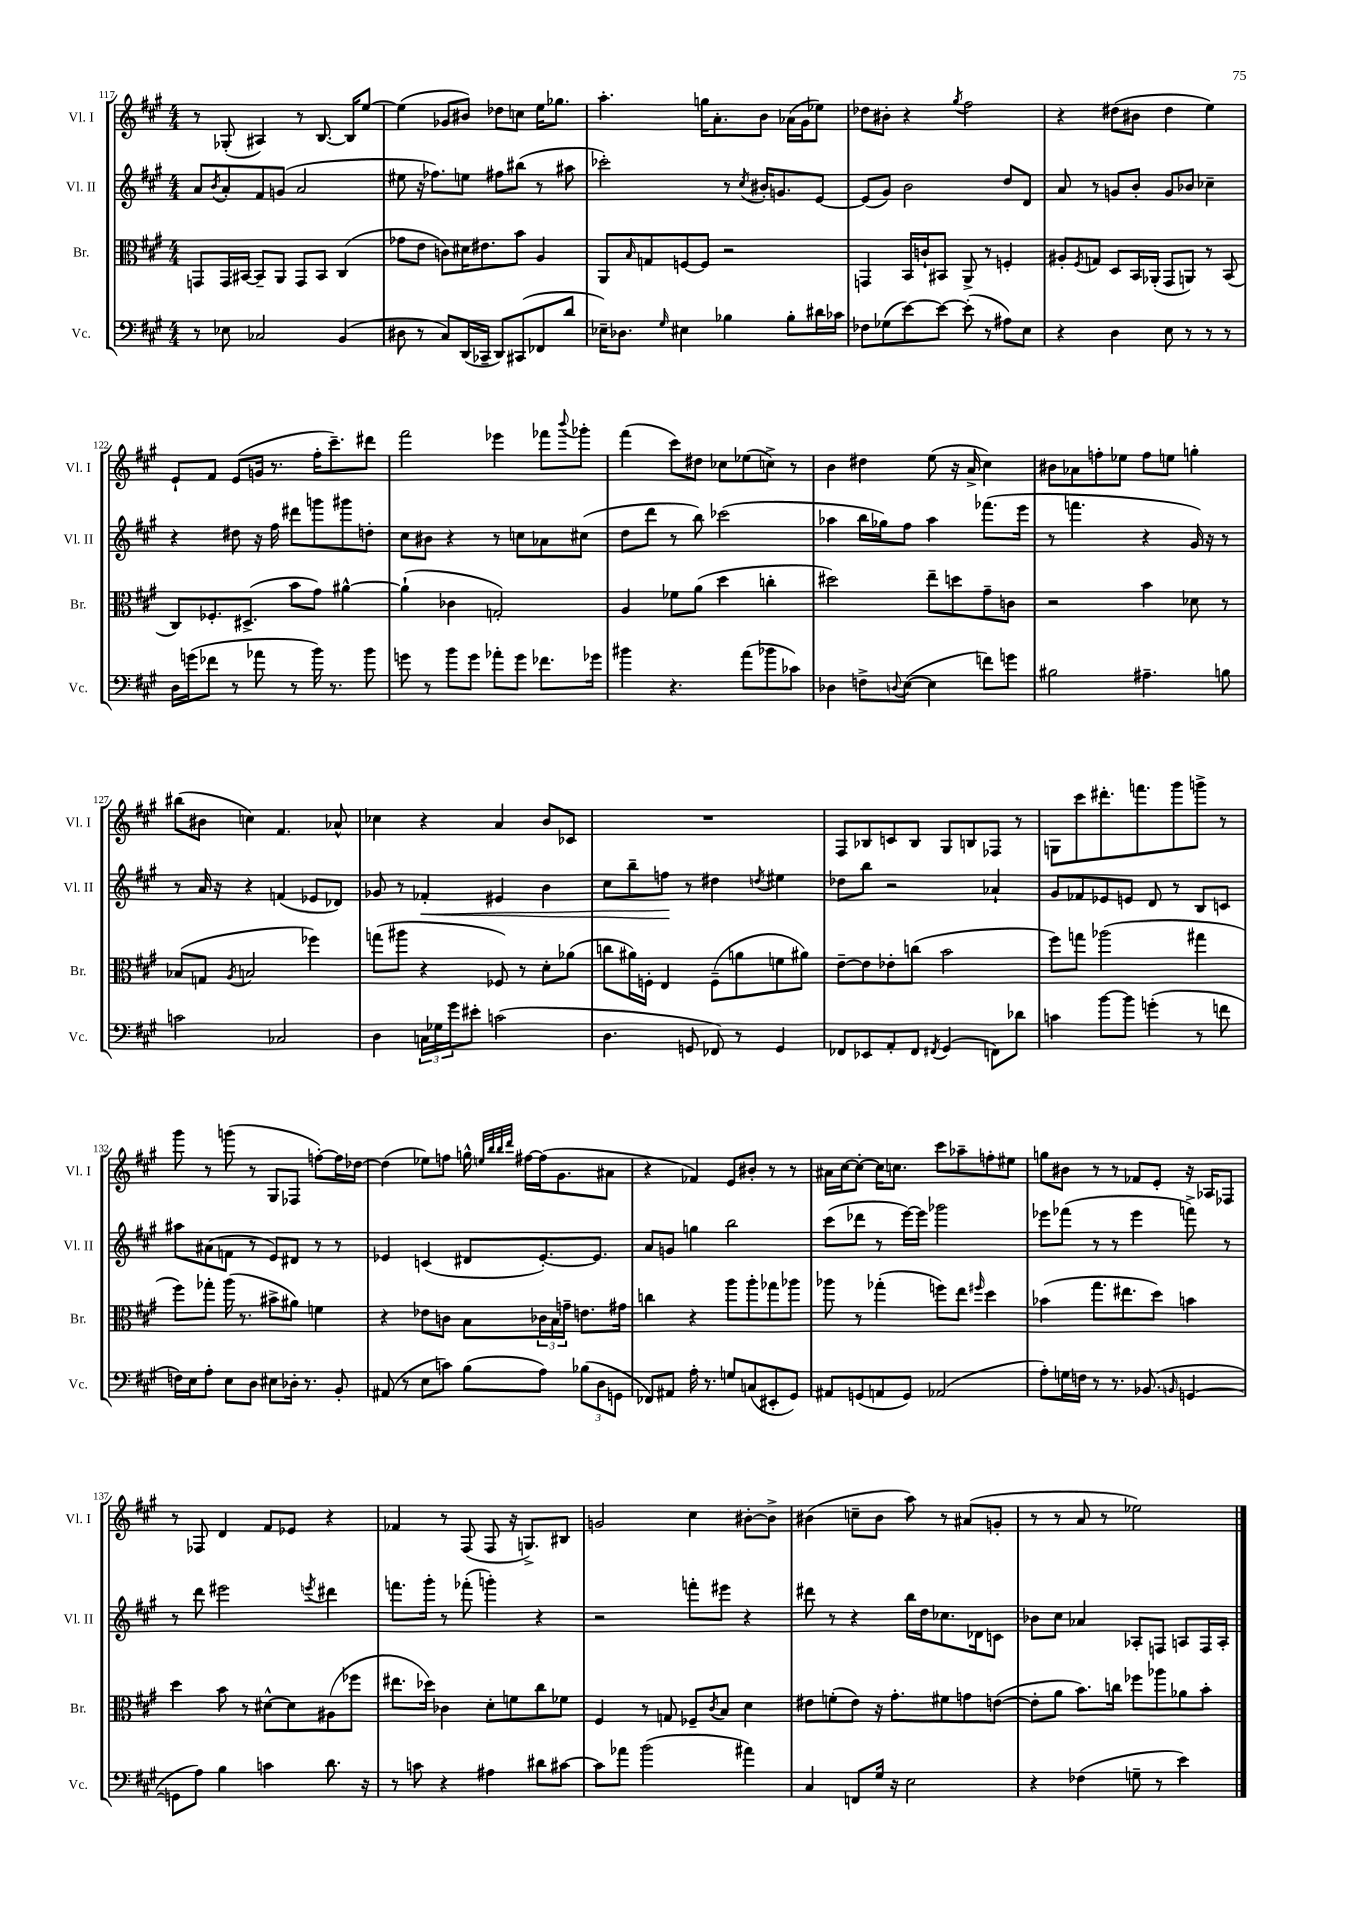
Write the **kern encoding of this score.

**kern	**kern	**kern	**kern
*staff4	*staff3	*staff2	*staff1
*clefF4	*clefC3	*clefG2	*clefG2
*k[f#c#g#]	*k[f#c#g#]	*k[f#c#g#]	*k[f#c#g#]
*M4/4	*M4/4	*M4/4	*M4/4
8r	8GG	8a	8r
.	.	8qb	.
8E-	16GG	8a'	(8G-'
.	[16BB#	.	.
2C-	8BB#~]	8f#	4A#)
.	8AA	(8g	.
.	8GG	2a	8r
.	8BB#	.	[8.B
(4BB	(4C#	.	.
.	.	.	16B]
.	.	.	[8ee
=	=	=	=
8D#	8g-	8ee#	(4ee]
8r	8e	16r	.
.	.	8.ff-)	.
8C#)	8c)	.	8g-
(16DD	16d#	8ee	8b#)
16CC-~	8.e#	.	.
8DD)	.	8ff#	8dd-
(8CC#	8b	(8bb#	8cc
8FF-	4A	8r	16ee
.	.	.	8.gg-
8d	.	8aa#	.
=	=	=	=
16E-~)	8AA	2ccc-')	4.aa'
8.D-	.	.	.
.	16qqB	.	.
.	8G	.	.
16qqG#	.	.	.
4E#	[8F	.	.
.	8F]	.	16gg
.	.	.	8.a'
4B-	2r	8r	.
.	.	8qcc#	.
.	.	16b#'	8b
.	.	8.g	.
8B-'	.	.	(16a-
.	.	.	16g#
16d#	.	[8e	8ee-)
16c-	.	.	.
=	=	=	=
8F-	4GG	(8e]	8dd-
(8G-	.	8g#)	8b#'
[8e)	16BB	2b	4r
.	16c`	.	.
8e_	8BB#	.	.
.	.	.	8qgg#
(8e']	8AA^	.	2ff#
8r	8r	.	.
8A#)	4F'	8dd	.
8E	.	8d	.
=	=	=	=
4r	8A#'	8a	4r
.	8qF#	.	.
.	8G	8r	.
4D	8D	8g	(8dd#
.	16BB	8b'	8b#
.	(16AA-'	.	.
8E	8GG#	8g	4dd#
8r	8AA)	8b-	.
8r	8r	4cc-~	4ee)
8r	(8BB	.	.
=	=	=	=
16D	8C#)	4r	8e`
(16g	.	.	.
8f-	8.F-'	.	8f#
8r	.	8dd#	(8e
.	(8.D#^	.	.
8a-	.	16r	16g
.	.	16ff#	8.r
8r	8b	8ddd#	.
16b)	8g#)	8ggg	16ff#'
8.r	.	.	8.ccc#~)
.	[4a#^^	8ggg#	.
8b	.	8dd'	8ddd#
=	=	=	=
8g	(4a#`]	8cc#	2fff#
8r	.	8b#	.
8b	4c-	4r	.
8g	.	.	.
8a-'	2G')	8r	4eee-
8g	.	8cc	.
8.f-	.	8a-	8fff-
.	.	.	8qqbbb
.	.	(8cc#	8ggg-'
16g-	.	.	.
=	=	=	=
4b#	4A	8dd	(4fff#
.	.	8ddd	.
4.r	8f-	8r	8ccc#)
.	(8a	8bb)	8dd#
.	4dd	(2ccc-	8cc-
(8a	.	.	(8ee-
8b-	4cc'	.	8cc^)
8c-)	.	.	8r
=	=	=	=
4D-	2dd#)	4aa-	4b
8F^	.	16bb	4dd#
.	.	16gg-)	.
8qqD	.	.	.
([8E	.	8ff#	.
4E]	8ee~	4aa-	(8ee
.	8dd	.	16r
.	.	.	16a^
8f)	8g#~	(8.fff-	4cc#)
8g	8c	.	.
.	.	16eee	.
=	=	=	=
2B#	2r	8r	8b#
.	.	4.fff	8a-
.	.	.	8ff'
.	.	.	8ee-
4.A#~	4b	4r	8ff
.	.	.	8ee
.	8d-	16g#)	4gg'
.	.	16r	.
8B	8r	8r	.
=	=	=	=
2c	(8B-	8r	(8bb#
.	8G	16a	8b#
.	.	16r	.
.	8qA	.	.
.	2B	4r	4cc)
2C-	.	(4f	4.f#
.	4ff-)	8e-	.
.	.	8d-)	8a-^^
=	=	=	=
4D	(8gg	8g-	4cc-
.	8aa#	8r	.
24C	4r	4f-'	4r
24G-	.	.	.
24g#	.	.	.
8e#'	.	.	.
(2c	8F-)	4e#	4a
.	8r	.	.
.	8d'	4b	8b
.	(8a-	.	8c-
=	=	=	=
4.D	8cc	8cc#	1r
.	16a#)	8bb~	.
.	16F'	.	.
.	4E	8ff	.
8GG	.	8r	.
8FF-)	(8F~	4dd#	.
8r	8a	.	.
.	.	8qdd	.
4GG	8f	4ee#	.
.	8a#)	.	.
=	=	=	=
8FF-	[8e~	8dd-	8F#
8EE-	8e]	8bb	8B-
8AA'	8e-'	2r	8c
8FF-	(8cc	.	8B-
8qFF#	.	.	.
(4GG#	2b	.	8G#
.	.	.	8B
8FF)	.	4a-`	8F-
8d-	.	.	8r
=	=	=	=
4c	8ff#)	8g#	8G
.	8gg	8f-	8ccc#
[8b	(2aa-	8e-	8.ddd#'
8b]	.	8e	.
.	.	.	8.fff
(4g'	.	8d	.
.	.	8r	8ggg#
8r	4gg#	8B	8ggg^
8f	.	8c	8r
=	=	=	=
16F)	8ff#)	8aa#	8ggg#
16E	.	.	.
8A'	8gg-'	(8a#	8r
8E	(16aa	8f	(8ggg
.	8.r	.	.
8D	.	8r	8r
8E#	8b#^	8e)	8G#
16D-'	8a#)	8d#	8F-
8.r	.	.	.
.	4f	8r	[8ff')
8BB'	.	8r	16ff]
.	.	.	[16dd-
=	=	=	=
(8AA#	4r	4e-	(4dd-]
8r	.	.	.
8E	8e-	(4c	8ee-)
8c)	8c	.	8ff
(8B	8B	8d#	16gg^^
.	.	.	32qqee
.	.	.	32qqbb
.	.	.	32qqbb
.	.	.	32qqddd
.	.	.	[16ff#
8A)	24c-	[8.e-')	(16ff#]
.	24B	.	.
.	.	.	8.g#
.	24g~	.	.
(12B-	8.e	.	.
.	.	8.e-]	.
12D	.	.	.
.	.	.	8a#
12GG	.	.	.
.	16g#	.	.
=	=	=	=
8FF-)	4cc	8a	4r
8AA#	.	8g	.
16A'	4r	4gg	4f-)
8.r	.	.	.
8G	8aa	2bb	8e
(8C	8aa'	.	8b#'
8EE#'	8gg-	.	8r
8GG#)	8aa-	.	8r
=	=	=	=
8AA#	8aa-	(8ccc#	16a#
.	.	.	[16cc#
(8GG	8r	8ddd-	8cc#'_
8AA	(4gg-'	8r	16cc#]
.	.	.	8.cc
8GG)	.	[16eee)	.
.	.	16eee]	.
(2AA-	8ff)	2ggg-	8ccc#
.	8ee	.	8aa-~
.	16qqff#	.	.
.	4dd	.	8ff'
.	.	.	8ee#
=	=	=	=
8A')	(4b-	8eee-	8gg
16G	.	(8fff-	8b#
16F	.	.	.
8r	8.gg#	8r	8r
8.r	.	8r	8r
.	8.ee#	.	.
.	.	4eee-	8f-
(8.BB-	.	.	.
.	8dd)	.	8e'
16qqBB	.	.	.
[4GG	4b	8fff^)	16r
.	.	.	16A-
.	.	8r	8F-
=	=	=	=
8GG]	4dd	8r	8r
8A)	.	8ddd	8F-
4B	8b	2eee#	4d
.	8r	.	.
4c	[8d#^^	.	8f#
.	8d#]	.	8e-
.	.	8qeee	.
8.d	(8A#	4ddd#	4r
.	8ff-	.	.
16r	.	.	.
=	=	=	=
8r	8.ee#	8.fff	4f-
8c	.	.	.
.	16dd-)	16ggg#'	.
4r	4c-	8r	8r
.	.	(8fff-'	(8F#
4A#	8d'	4ggg')	8F#
.	8f	.	16r
.	.	.	8.G^)
8d#	8cc#	4r	.
[8c#	8f-	.	8B#
=	=	=	=
8c#]	4F#	2r	2g
8a-	.	.	.
(2b	8r	.	.
.	8G	.	.
.	8F-~	8fff'	4cc#
.	8qc#	.	.
.	8B	8eee#	.
4a#)	4d	4r	[8b#'
.	.	.	8b#^]
=	=	=	=
4C#	8e#	8ddd#	(4b#
.	(8f'	8r	.
8FF	8e#)	4r	8cc~
16G#	16r	.	8b#
16r	8.g#'	.	.
2E	.	16bb	8aa)
.	.	16dd	.
.	8f#	8.cc-	8r
.	8g	.	(8a#
.	.	16d-	.
.	([8e	8c	8g'
=	=	=	=
4r	8e']	8b-	8r
.	8a	8cc#	8r
(4F-	8.b)	4a-	8a
.	.	.	8r
.	16cc	.	.
8G~	8ff-	8A-'	2ee-)
8r	8aa-	8F	.
4e)	8a-	8A	.
.	8b'	16F	.
.	.	16A'	.
==	==	==	==
*-	*-	*-	*-
